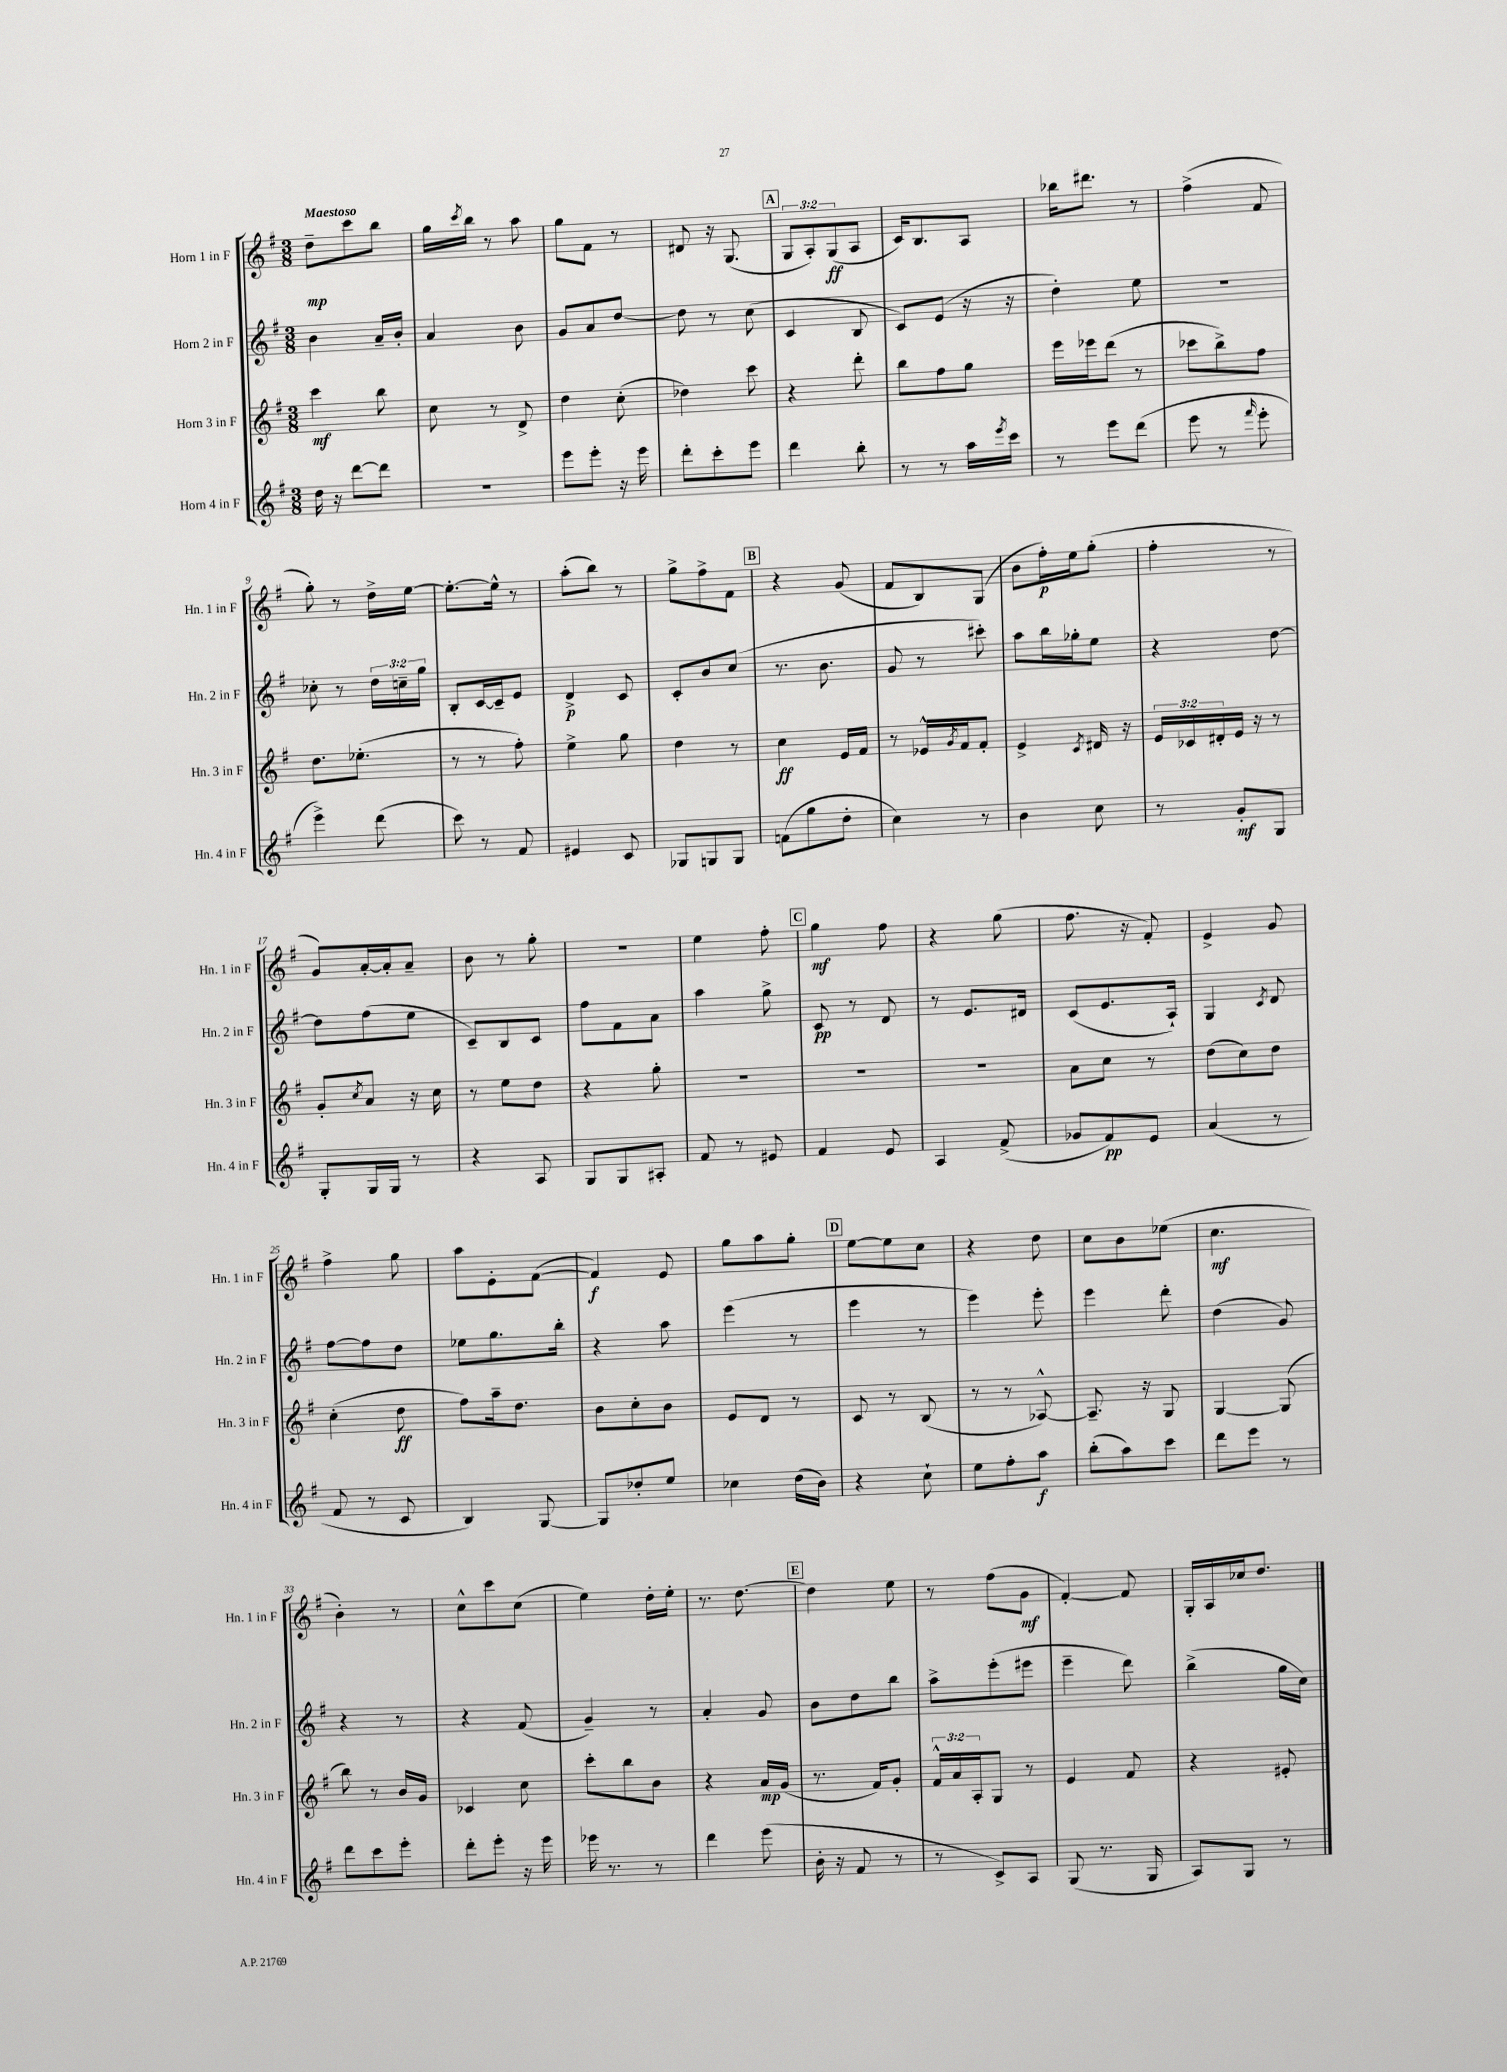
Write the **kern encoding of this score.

**kern	**kern	**kern	**kern
*staff4	*staff3	*staff2	*staff1
*clefG2	*clefG2	*clefG2	*clefG2
*k[f#]	*k[f#]	*k[f#]	*k[f#]
*M3/8	*M3/8	*M3/8	*M3/8
16dd	4ccc	4b	8dd~
16r	.	.	.
[8ddd	.	.	8ccc
8ddd]	8bb	16a~	8bb
.	.	16b'	.
=	=	=	=
4.r	8cc	4a	16gg
.	.	.	8qccc
.	.	.	16bb
.	8r	.	8r
.	8d^	8b	8aa
=	=	=	=
8eee	4dd	8g	8gg
8eee'	.	8a	8f#
16r	(8cc'	[8dd	8r
16eee	.	.	.
=	=	=	=
8ddd'	4dd-)	8dd]	8d#
8ccc'	.	8r	16r
.	.	.	(8.G
8eee	8ccc	(8cc	.
=	=	=	=
4ddd	4r	4c	12G
.	.	.	12A')
.	.	.	(12G
8bb'	8ddd'	8B	8A
=	=	=	=
8r	8bb	8c)	16c)
.	.	.	8.B
8r	8ff#	(8e	.
16aa	8gg	16r	8A
8qeee	.	.	.
16ccc	.	16r	.
=	=	=	=
8r	16eee	4dd')	16bb-
.	16eee-	.	8.ddd#
8eee	(8ddd	.	.
(8ddd	8r	8ee	8r
=	=	=	=
8eee	8ccc-	4.r	(4ff#^
8r	8bb^)	.	.
16qqfff#	.	.	.
8eee'	8ff#	.	8f#
=	=	=	=
4eee^)	8.dd	8cc-'	8gg')
.	.	8r	8r
.	(8.ee-'	.	.
(8ddd	.	24dd	16dd^
.	.	24cc~	.
.	.	.	[16ee
.	.	24gg	.
=	=	=	=
8ccc)	8r	8B'	8.ee'_
8r	8r	[16c	.
.	.	16c~]	16ee^^]
8f#	8ff#')	8e	8r
=	=	=	=
4e#	4ee^	4d^	(8aa'
.	.	.	8bb)
8c	8gg	8c	8r
=	=	=	=
8G-	4dd	8c'	8gg^
8G	.	8b	8ff#^
8G	8r	(8cc	8f#
=	=	=	=
(8f	4cc	8.r	4r
8gg	.	.	.
.	.	8.b	.
8dd'	16e	.	(8g
.	16f#	.	.
=	=	=	=
4cc)	8r	8g	8f#
.	16e-^^	8r	8B)
.	8qg	.	.
.	16f#	.	.
8r	8f#'	8ccc#')	(8G
=	=	=	=
4b	4e^	8aa	8b
.	.	16bb	16ff#')
.	.	16gg-'	16ee
.	8qc	.	.
8cc	16d#	8ee	(8gg'
.	16r	.	.
=	=	=	=
8r	24e	4r	4ff#'
.	24c-	.	.
.	24d#'	.	.
8g'	16e	.	.
.	16r	.	.
8G	8r	[8dd	8r
=	=	=	=
8G'	8g'	8dd]	8g)
.	8qcc	.	.
16G	8a	(8ff#	[16a'
16G	.	.	16a']
8r	16r	8ee	8a~
.	16cc	.	.
=	=	=	=
4r	8r	8c~)	8b
.	8ee	8B	8r
8A	8dd	8c	8gg'
=	=	=	=
8G	4r	8ff#	4.r
8G	.	8f#	.
8A#'	8gg'	8a	.
=	=	=	=
8f#	4.r	4aa	4ee
8r	.	.	.
8e#	.	8gg^	8ff#'
=	=	=	=
4f#	4.r	8c	4gg
.	.	8r	.
8e	.	8d	8ff#
=	=	=	=
4A	4.r	8r	4r
.	.	8.e	.
(8f#^	.	.	(8gg
.	.	16d#	.
=	=	=	=
8g-	8a	(8c	8.ff#
8f#)	8cc	8.e	.
.	.	.	16r
8e	8r	.	8f#')
.	.	16A`)	.
=	=	=	=
(4a	(8dd	4G	4e^
.	8cc)	.	.
.	.	8qc	.
8r	8dd	8d	8g
=	=	=	=
8f#	(4cc'	[8ff#	4ff#^
8r	.	8ff#]	.
8c	8dd	8dd	8gg
=	=	=	=
4B)	8ff#)	8ee-	8aa
.	16aa~	8.gg	8e'
.	8.dd	.	.
[8G	.	.	([8f#
.	.	16bb'	.
=	=	=	=
8G]	8b	4r	4f#])
8dd-'	8cc'	.	.
8ee	8b	8aa	8e
=	=	=	=
4cc-	8e	(4eee	8gg
.	8d	.	8aa
(16dd	8r	8r	8gg'
16b)	.	.	.
=	=	=	=
4r	8c	4eee	[8ee
.	8r	.	8ee]
8cc`	(8B	8r	8cc
=	=	=	=
8ee	8r	4eee)	4r
8ff#'	8r	.	.
8aa	[8A-^^)	8eee'	8dd
=	=	=	=
(8bb'	8.A-~]	4eee	8cc
8aa)	.	.	8b
.	16r	.	.
8ccc	8G	8ddd'	(8ee-
=	=	=	=
8ddd	[4G	(4dd	4.cc
8eee	.	.	.
8r	(8G]	8g)	.
=	=	=	=
8ddd	8bb)	4r	4b')
8ccc	8r	.	.
8eee'	16b	8r	8r
.	16g	.	.
=	=	=	=
8ddd'	4c-	4r	8cc^^
8eee'	.	.	8ccc
16r	8cc	(8f#	(8cc
16eee	.	.	.
=	=	=	=
16eee-	8ccc'	4g~)	4ee)
8.r	.	.	.
.	8bb	.	.
8r	8b	8r	16dd'
.	.	.	16ee'
=	=	=	=
4ddd	4r	4a'	8.r
.	.	.	[8.dd
(8eee	16a	8g	.
.	(16g	.	.
=	=	=	=
16b'	8.r	8b	4dd]
16r	.	.	.
8f#	.	8dd	.
.	16f#)	.	.
8r	8g'	8bb	8ee
=	=	=	=
8r	24f#^^	8aa^	8r
.	24a	.	.
.	24A'	.	.
8c^)	8G	(8eee'	(8ff#
8A	8r	8eee#	8g
=	=	=	=
(8G	4e	4eee~	[4f#')
8.r	.	.	.
.	8f#	8ddd)	8f#]
16G	.	.	.
=	=	=	=
8A)	4r	(4bb^	16G'
.	.	.	16A
8G	.	.	16cc-
.	.	.	8.dd
8r	8e#'	16gg	.
.	.	16cc)	.
==	==	==	==
*-	*-	*-	*-
